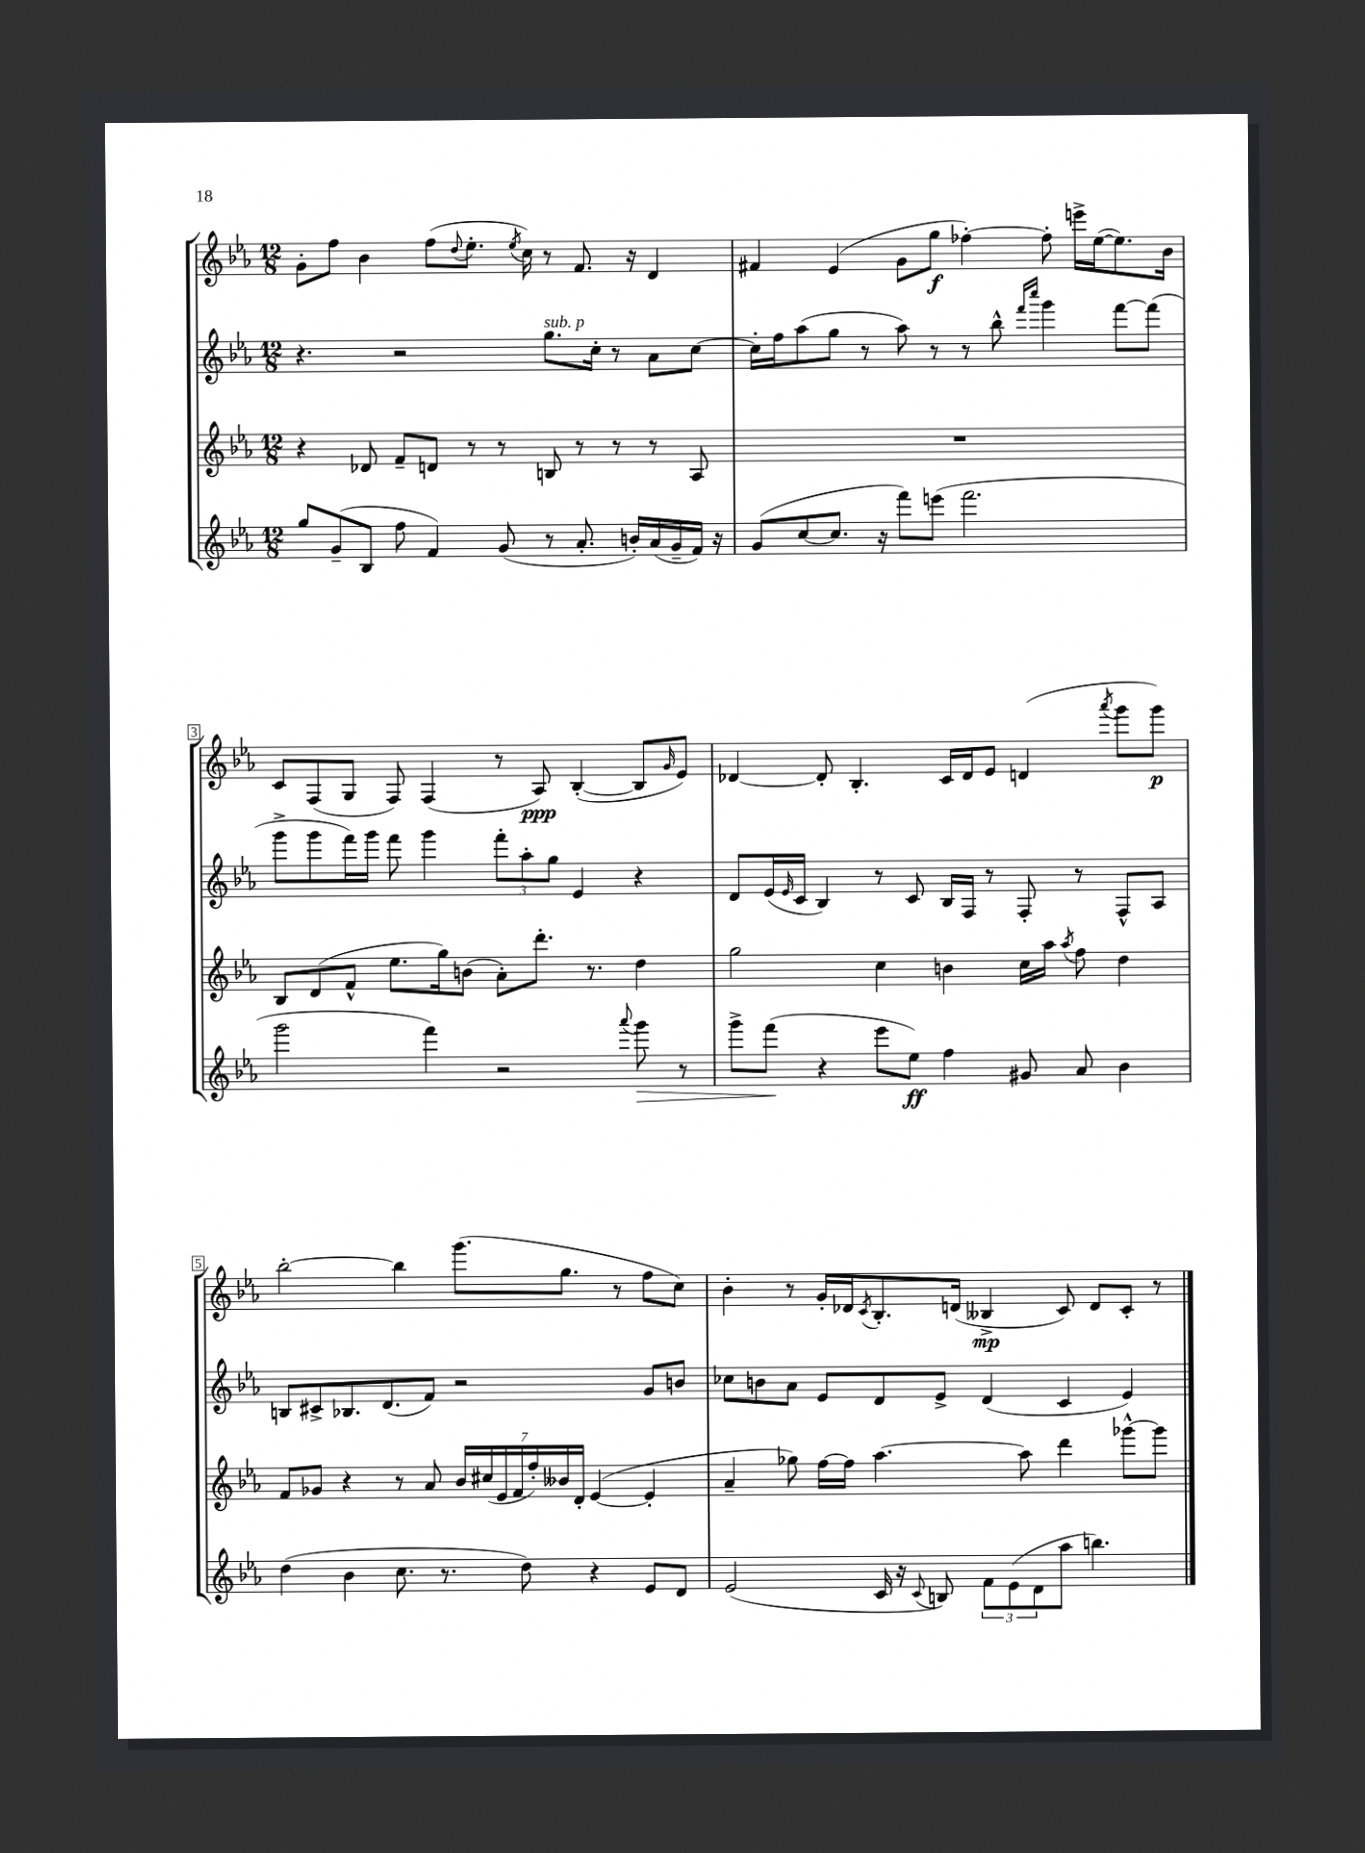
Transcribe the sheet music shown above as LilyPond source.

<<
\new StaffGroup <<
\new Staff = "s0" {
    \clef treble \key ees \major \numericTimeSignature \time 12/8
    g'8-. f''8 bes'4 f''8( \appoggiatura { d''8 } ees''8.-. \acciaccatura { ees''8 } c''16) r8 f'8. r16 d'4 |
    fis'4 ees'4( g'8 g''8\f fes''4~-.) fes''8-. e'''16-> ees''16~( ees''8.) bes'16 |
    c'8 f8( g8 f8) f4( r8 aes8\ppp) bes4~-.( bes8 \grace { g'16 } ees'8) |
    des'4~ des'8-. bes4.-. c'16 des'16 ees'8 d'4( \acciaccatura { aes'''8 } g'''8 g'''8\p) |
    bes''2~-. bes''4 g'''8.( g''8. r8 f''8 c''8) |
    bes'4-. r8 g'16-. des'16 \acciaccatura { c'8 } bes8.-. d'16( beses4->\mp c'8) d'8 c'8-. r8 \bar "|." |
}
\new Staff = "s1" {
    \clef treble \key ees \major \numericTimeSignature \time 12/8
    r4. r2 g''8.^\markup { \italic "sub. p" } c''16-. r8 aes'8 c''8~ |
    c''16-. f''16 aes''8( g''8 r8 aes''8) r8 r8 bes''8-^ \grace { f'''16 c''''16 } g'''4 f'''8~ f'''8( |
    g'''8-> g'''8 f'''16) g'''16 f'''8 g'''4 \tuplet 3/2 { f'''8-. aes''8-. g''8 } ees'4 r4 |
    d'8 ees'16( \grace { ees'16 } c'16 bes4) r8 c'8 bes16 f16 r8 f8-. r8 f8-^ aes8 |
    b8 cis'8-> bes8. d'8.( f'8) r2 g'8 b'8 |
    ces''8 b'8 aes'8 ees'8 d'8 ees'8-> d'4( c'4 ees'4) \bar "|." |
}
\new Staff = "s2" {
    \clef treble \key ees \major \numericTimeSignature \time 12/8
    r4 des'8 f'8-- d'8 r8 r8 b8 r8 r8 r8 aes8 |
    R1. |
    bes8 d'8( f'8-^ ees''8. g''16) b'8( aes'8-.) d'''8.-. r8. d''4 |
    g''2 c''4 b'4 c''16 aes''16 \acciaccatura { aes''8 } f''8 d''4 |
    f'8 ges'8 r4 r8 aes'8 \tuplet 7/4 { bes'16 cis''16( ees'16 f'16 f''16-.) beses'16 d'16-. } ees'4~( ees'4-. |
    aes'4-- ges''8) f''16~ f''16 aes''4.~ aes''8 d'''4 ges'''8~-^ ges'''8 \bar "|." |
}
\new Staff = "s3" {
    \clef treble \key ees \major \numericTimeSignature \time 12/8
    g''8 g'8--( bes8 f''8 f'4) g'8( r8 aes'8.-. b'16-.) aes'16( g'16-- f'16) r16 |
    g'8( c''8~ c''8. r16 f'''8) e'''8( f'''2. |
    g'''2 f'''4) r2 \appoggiatura { aes'''8 } g'''8\> r8 |
    g'''8-> f'''8\!( r4 ees'''8 ees''8\ff) f''4 gis'8 aes'8 bes'4 |
    d''4( bes'4 c''8. r8. d''8) r4 ees'8 d'8 |
    ees'2( c'16 r16 \appoggiatura { c'8 } b8) \tuplet 3/2 { f'8 ees'8( d'8 } aes''8 b''4.) \bar "|." |
}
>>
>>
\layout { \context { \Score \override BarNumber.stencil = #(make-stencil-boxer 0.1 0.3 ly:text-interface::print) } }
